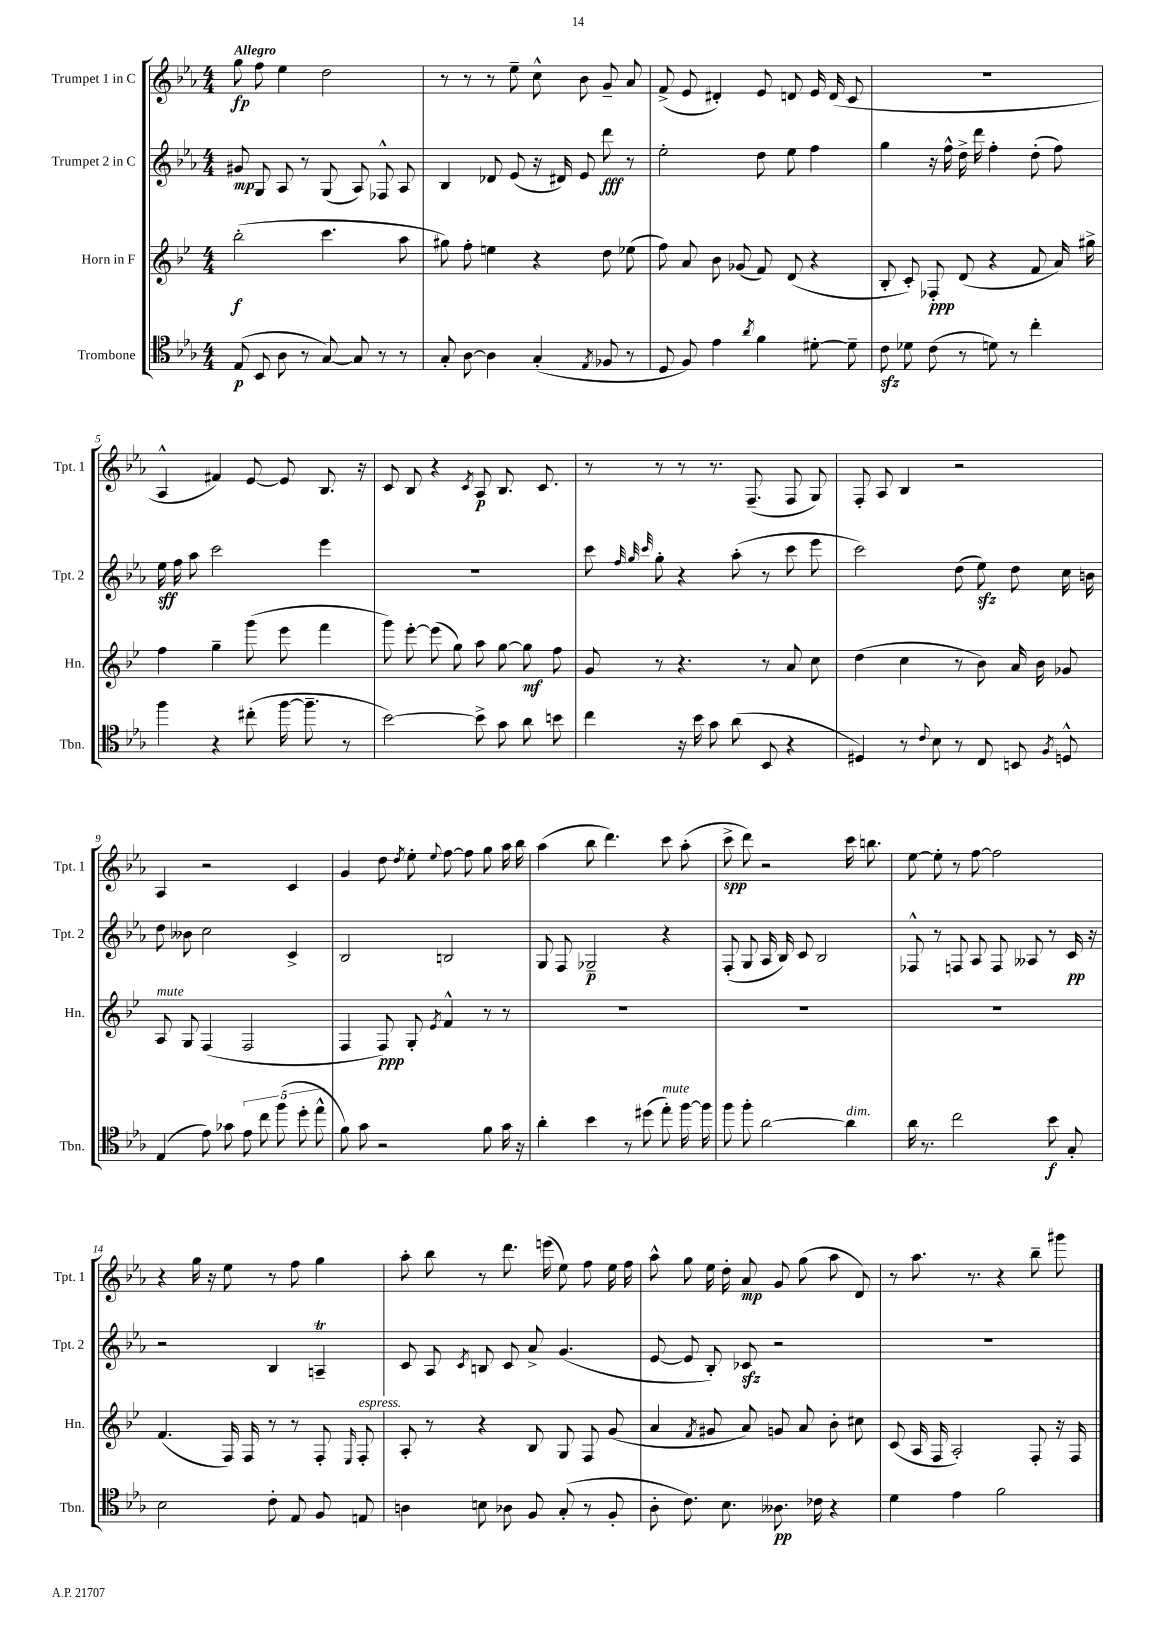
<<
\new StaffGroup <<
\new Staff = "s0" \with { instrumentName = "Trumpet 1 in C" shortInstrumentName = "Tpt. 1" } {
    \clef treble \key ees \major \numericTimeSignature \time 4/4 \tempo "Allegro"
    \autoBeamOff g''8\fp f''8 ees''4 d''2 |
    r8 r8 r8 ees''8-- c''8-^ bes'8 g'8-- aes'8 |
    f'8->( ees'8 dis'4-.) ees'8 d'8 ees'16 d'16( c'8 |
    R1 |
    aes4-^ fis'4) ees'8~ ees'8 bes8. r16 |
    c'8 bes8 r4 \acciaccatura { c'8 } aes8\p bes8. c'8. |
    r8 r8 r8 r8. f8.--( f8 g8) |
    f8-. aes8 bes4 r2 |
    aes4 r2 c'4 |
    g'4 d''8 \acciaccatura { d''8 } ees''8-. \appoggiatura { ees''8 } f''8~ f''8 g''8 aes''16 bes''16 |
    aes''4( bes''8 d'''4.) c'''8 aes''8-.( |
    c'''8->\spp d'''8) r2 c'''16 b''8. |
    ees''8~ ees''8-. r8 f''8~ f''2 |
    r4 g''16 r16 ees''8 r8 f''8 g''4 |
    aes''8-. bes''8 r8 d'''8. e'''16( ees''8) f''8 ees''16 f''16 |
    aes''8-^ g''8 ees''16 d''16-. aes'8\mp g'8 g''8( aes''8 d'8) |
    r8 aes''8. r8. r4 bes''8-- gis'''8 \bar "|." |
}
\new Staff = "s1" \with { instrumentName = "Trumpet 2 in C" shortInstrumentName = "Tpt. 2" } {
    \clef treble \key ees \major \numericTimeSignature \time 4/4
    \autoBeamOff gis'8\mp g8 aes8 r8 g8( aes8) fes8-^ aes8 |
    bes4 des'8 ees'8( r16 dis'16) ees'8 d'''8\fff r8 |
    ees''2-. d''8 ees''8 f''4 |
    g''4 r16 f''16-^ d''16-> d'''16 f''4-. d''8-.( f''8) |
    ees''16\sff f''16 aes''8 c'''2 ees'''4 |
    R1 |
    c'''8 \grace { f''32 g''32 c'''32 } g''8-. r4 aes''8-.( r8 c'''8 ees'''8 |
    c'''2) d''8( ees''8\sfz) d''8 c''16 b'16 |
    d''8 beses'8 c''2 c'4-> |
    bes2 b2 |
    g8 f8 ges2--\p r4 |
    f8-.( g8 aes16 bes16) c'8 bes2 |
    fes8-^ r8 f8 aes8 f8 aeses8 r8 c'16\pp r16 |
    r2 bes4 a4--\trill |
    c'8 aes8 \acciaccatura { c'8 } b8 c'8 aes'8-> g'4.( |
    ees'8~ ees'8 bes8-.) ces'8\sfz r2 |
    R1 \bar "|." |
}
\new Staff = "s2" \with { instrumentName = "Horn in F" shortInstrumentName = "Hn." } {
    \clef treble \key bes \major \numericTimeSignature \time 4/4
    \autoBeamOff bes''2-.\f( c'''4. a''8 |
    gis''8) f''8-. e''4 r4 d''8 ees''8( |
    f''8) a'8 bes'8 ges'8( f'8) d'8( r4 |
    bes8-. c'8-.) fes8-.\ppp d'8( r4 f'8 a'16) gis''16-> |
    f''4 g''4-- g'''8( ees'''8 f'''4 |
    g'''8) ees'''8~-. ees'''8( g''8) a''8 g''8~ g''8\mf f''8 |
    g'8 r8 r4. r8 a'8 c''8 |
    d''4( c''4 r8 bes'8) a'16 bes'16 ges'8 |
    a8^\markup { \italic "mute" } g8 f4( f2 |
    f4 f8\ppp) g8-. \acciaccatura { ees'8 } f'4-^ r8 r8 |
    R1 |
    R1 |
    R1 |
    f'4.( f16) f16 r8 r8 f8-. \grace { ees16 } f8-.^\markup { \italic "espress." } |
    a8-. r8 r4 bes8 g8 f8 g'8( |
    a'4 \acciaccatura { f'8 } gis'8 a'8) g'8 a'8 bes'8-. cis''8 |
    c'8( a16 f16 a2-.) f8-. r16 f16 \bar "|." |
}
\new Staff = "s3" \with { instrumentName = "Trombone" shortInstrumentName = "Tbn." } {
    \clef tenor \key ees \major \numericTimeSignature \time 4/4
    \autoBeamOff ees8\p( bes,8 aes8 r8 g8~) g8 r8 r8 |
    g8-. aes8~ aes4 g4-.( \acciaccatura { ees8 } fes8 r8 |
    d8 f8) ees'4 \acciaccatura { aes'8 } f'4 dis'8~-. dis'8-- |
    c'8\sfz des'8 c'8( r8 d'8) r8 c''4-. |
    f''4 r4 cis''8-.( f''16~ f''8.-- r8 |
    bes'2~) bes'8-> g'8 aes'8 b'8 |
    c''4 r16 bes'16 g'8 aes'8( bes,8 r4 |
    dis4) r8 \appoggiatura { c'8 } bes8 r8 c8 b,8 \acciaccatura { f8 } d8-^ |
    ees4( ees'8) ges'8 \tuplet 5/4 { ees'8 c''8 f''8( d''8-. ees''8-^ } |
    f'8) g'8 r2 f'8 g'16 r16 |
    aes'4-. bes'4 r8 dis''8( ees''8-.^\markup { \italic "mute" }) f''16~ f''16 |
    f''8 f''8-. aes'2~ aes'4^\markup { \italic "dim." } |
    aes'16 r8. c''2 bes'8\f g8-. |
    bes2 c'8-. ees8 f8 e8 |
    a4 b8 aes8 f8 g8-.( r8 f8-. |
    aes8-. c'8.) bes8. aeses8.\pp ces'16 r4 |
    d'4 ees'4 f'2 \bar "|." |
}
>>
>>
